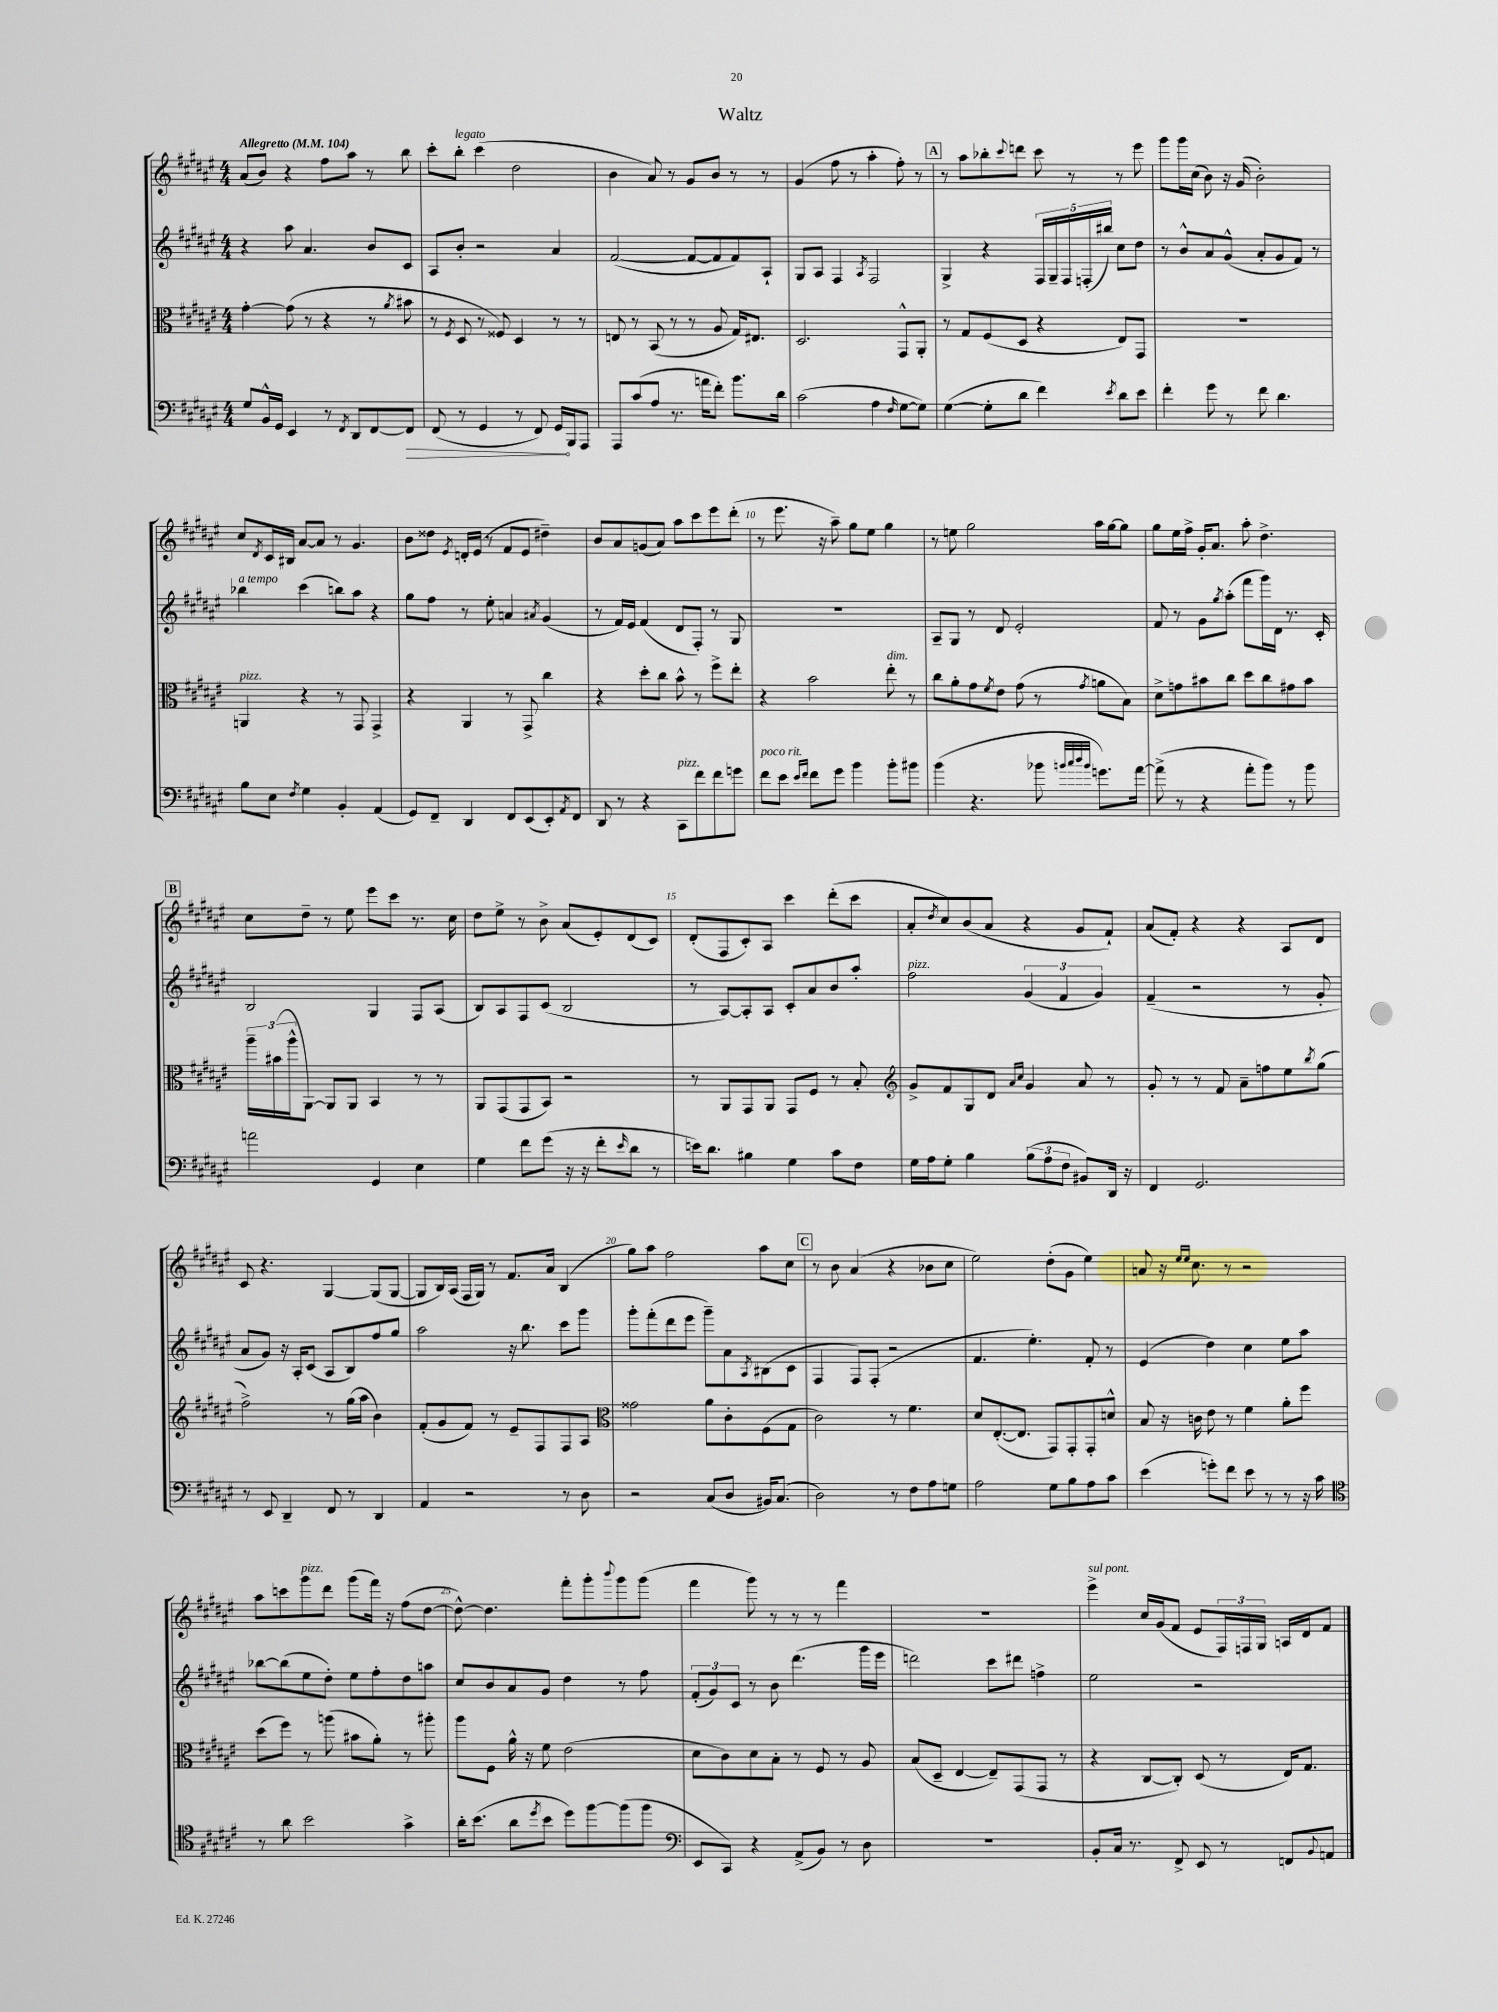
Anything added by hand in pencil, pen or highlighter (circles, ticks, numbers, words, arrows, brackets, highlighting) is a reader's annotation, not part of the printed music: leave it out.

**kern	**dynam	**kern	**kern	**kern
*part4	*part4	*part3	*part2	*part1
*staff4	*staff4	*staff3	*staff2	*staff1
*clefF4	*	*clefC3	*clefG2	*clefG2
*k[f#c#g#d#a#e#]	*	*k[f#c#g#d#a#e#]	*k[f#c#g#d#a#e#]	*k[f#c#g#d#a#e#]
*M4/4	*	*M4/4	*M4/4	*M4/4
*MM104	*	*MM104	*MM104	*MM104
=1	=1	=1	=1	=1
!	!	!	!	!LO:TX:a:B:t=Allegretto
8G#/L	.	[4g#'\	4r	(8a#/L
16BB^^/L	.	.	.	8b/J)
16GG#/JJ	.	.	.	.
4EE#/	.	(8g#\]	8aa#\	4r
.	.	8r	4.a#/	.
8r	.	4r	.	8ff#\L
8qFF#/	.	.	.	.
8DD#/L	.	.	.	8aa#\J
[8FF#/	.	8r	8b/L	8r
.	.	8qa#/	.	.
!	!LO:HP:b	!	!	!
8FF#/J]	>	8b#X\	8c#/J	8bb\
=2	=2	=2	=2	=2
(8FF#/	.	8r	8A#/L	8ccc#'\L
.	.	8qF#/	.	.
!	!	!	!	!LO:TX:a:i:t=legato
8r	.	8D#/	8b'/J	8bb'\J
4GG#/	.	8r	2r	(4ccc#\
.	.	8F##X/)	.	.
8r	.	4D#/	.	2dd#\
8FF#/)	.	.	.	.
16GG#/LL	.	8r	4a#/	.
16BBB/J	]	.	.	.
8AAA#/J	.	8r	.	.
=3	=3	=3	=3	=3
8AAA#/L	.	8En/	([2f#/	4b\
(8c#/	.	8r	.	.
8A#/J	.	(8BB/	.	8a#/)
8.r	.	8r	.	8r
.	.	8r	8f#/L_	8g#/L
16an\KL	.	.	.	.
8f#'\J)	.	8A#/	8f#/]	8b/J
8.b\L	.	16G#/KL)	8f#/)	8r
.	.	8.E#X/J	.	.
.	.	.	8A#`/J	8r
16d#\Jk	.	.	.	.
=4	=4	=4	=4	=4
(2c#\	.	2.D#/	8G#/L	(4g#/
.	.	.	8A#/J	.
.	.	.	4F#/	8ff#\
.	.	.	.	8r
.	.	.	8qA#/	.
4A#\	.	.	2F#/	4aa#'\
16qqF#/	.	.	.	.
[8G#\L	.	8GG#^^/L	.	8ff#'\)
8G#\J])	.	8AA#'/J	.	8r
!!LO:REH:place=s1:t=A
=5	=5	=5	=5	=5
([4G#\	.	8r	4G#^/	8r
.	.	8G#/L	.	8aa#\L
8G#'\L]	.	(8F#/	4r	8bb-X'\
.	.	.	.	8qqccc#/
8d#\J	.	8D#/J	.	8dddn\J
4f#\)	.	4r	20F#/LL	8ccc#\
.	.	.	20G#~/	.
.	.	.	20F#/	.
.	.	.	.	8r
.	.	.	(20Fn'/	.
.	.	.	20bb#X/JJ)	.
8qe#/	.	.	.	.
8d#\L	.	8E#/L)	8cc#\L	8r
8e#\J	.	8GG#/J	8dd#\J	8eee#\
=6	=6	=6	=6	=6
4f#'\	.	1r	8r	8ggg#\L
.	.	.	8b^^/L	16ggg#\L
.	.	.	.	(16cc#\JJ
8g#\	.	.	8a#/	8b\)
8r	.	.	(8g#^^/J	16r
.	.	.	.	(16g#/
8f#\	.	.	8a#'/L	2b'\)
4.d#\	.	.	8g#/	.
.	.	.	8f#/J)	.
.	.	.	8r	.
!!LO:LB:g=z
=7	=7	=7	=7	=7
!	!	!	!LO:TX:a:i:t=a tempo	!
!	!	!LO:TX:a:i:t=pizz.	!	!
8B\L	.	4AAn/	4bb-X\	8cc#/L
.	.	.	.	8qd#/
8E#\J	.	.	.	16c#/L
.	.	.	.	16B#X/JJ
8qF#/	.	.	.	.
4G#\	.	4r	(4ccc#\	[8a#/L
.	.	.	.	8a#/J]
4BB'/	.	8r	8bbn\L)	8r
.	.	8GG#/	8aa#\J	4.g#/
(4AA#/	.	4GG#^/	4r	.
=8	=8	=8	=8	=8
8GG#/L)	.	4r	8gg#\L	8b\L
8FF#~/J	.	.	8ff#\J	8dd##X\J
.	.	.	.	8qe#/
4DD#/	.	4AA#/	8r	16dn'/LL
.	.	.	.	(16e#/JJ
.	.	.	8ee#'\	8r
8FF#/L	.	8r	4an/	8f#/L
(8EE#/	.	8GG#^/	.	8e#/J
.	.	.	8qa#X/	.
8EE#'/)	.	4cc#\	(4g#/	4dd#X~\)
8qAA#/	.	.	.	.
8FF#/J	.	.	.	.
=9	=9	=9	=9	=9
8DD#/	.	4r	8r	8b/L
8r	.	.	16f#/LL)	8a#/
.	.	.	16e#/JJ	.
4r	.	8dd#'\L	(4f#/	(8gn/
.	.	8cc#\J	.	8a#/J)
!LO:TX:a:i:t=pizz.	!	!	!	!
8CC#\L	.	8b^^\	8d#/L	8aa#\L
8f#\	.	8r	8F#'/J)	8ccc#\
8f#\	.	8ff#^\L	8r	8eee#\
8gn\J	.	8ee#'\J	8G#/	(8ddd#'\J
=10	=10	=10	=10	=10
!LO:TX:a:i:t=poco rit.	!	!	!	!
8f#\L	.	4r	1r	8r
8e#\J	.	.	.	8.eee#\
16qqe#/LL	.	.	.	.
16qqf#/JJ	.	.	.	.
8f#\L	.	2b\	.	.
.	.	.	.	16r
8g#\J	.	.	.	8aa#~\)
4b\	.	.	.	8gg#\L
.	.	.	.	8ee#\J
!	!	!LO:TX:a:i:t=dim.	!	!
8b'\L	.	8ee#'\	.	4gg#\
8b#X\J	.	8r	.	.
=11	=11	=11	=11	=11
(4b\	.	8cc#\L	8A#~/L	8r
.	.	8a#'\	8G#/J	8een\
4.r	.	8g#\	8r	2gg#\
.	.	8qf#/	.	.
.	.	8e#\J	8d#/	.
.	.	(8g#\	2e#'/	.
8b-X\	.	8r	.	.
32qqbn/LLL	.	.	.	.
32qqcc#/	.	.	.	.
32qqdd#/	.	.	.	.
32qqb/JJJ	.	8qg#/	.	.
8.gn\L)	.	8an\L	.	16aa#\LL
.	.	.	.	[16gg#\J
.	.	8B\J)	.	8gg#\J]
[16a#\Jk	.	.	.	.
=12	=12	=12	=12	=12
(8a#^\]	.	8d#^\L	8f#/	8gg#\L
8r	.	8gn\	8r	16ee#\L
.	.	.	.	16ff#^\JJ
4r	.	8b#X\	8g#\L	16g#'/KL
.	.	.	.	8.a#/J
.	.	.	8qgg#/	.
.	.	8cc#\J	(8aa#'\J	.
8a#'\L	.	8dd#\L	8fff#\L	8aa#'\
8b\J)	.	8cc#\	16ggg#\L)	4.dd#^\
.	.	.	16d#\JJ	.
8r	.	8g#X\	8.r	.
8b\	.	8b#\J	.	.
.	.	.	16c#'/	.
!!LO:LB:g=z
!!LO:REH:place=s1:t=B
=13	=13	=13	=13	=13
2an\	.	24aa#~\LL	2B/	8cc#\L
.	.	(24b#X\	.	.
.	.	24aa#^^\J	.	.
.	.	[8AA#\J)	.	8dd#~\J
.	.	8AA#/L]	.	8r
.	.	8AA#/J	.	8ee#\
4GG#/	.	4BB/	4G#/	8eee#\L
.	.	.	.	8ccc#\J
4E#\	.	8r	8F#/L	8.r
.	.	8r	(8A#/J	.
.	.	.	.	16cc#\
=14	=14	=14	=14	=14
4G#\	.	8AA#/L	8B/L)	8dd#\L
.	.	(8GG#/	8A#/	8ee#^\J
8f#\L	.	8GG#/	8F#/	8r
(8g#\J	.	8BB/J)	(8c#/J	8b^\
16r	.	2r	2B/	(8a#/L
16r	.	.	.	.
8f#'\L	.	.	.	8e#'/)
16qqe#/	.	.	.	.
8d#\J	.	.	.	(8d#/
8r	.	.	.	8c#/J)
=15	=15	=15	=15	=15
16en\KL)	.	8r	8r	(8d#'/L
8.d#\J	.	.	.	.
.	.	8AA#/L	[8A#/L)	8F#/
4B#X\	.	8GG#/	8A#'/]	8c#'/)
.	.	8AA#/J	8A#/J	8A#/J
4G#\	.	8GG#/L	8c#'/L	4ccc#\
.	.	8F#/J	8a#/	.
8c#\L	.	8r	8b/	(8ddd#'\L
8F#\J	.	8B'/	8aa#'/J	8ccc#\J
=16	=16	=16	=16	=16
*	*	*clefG2	*	*
!	!	!	!LO:TX:a:i:t=pizz.	!
16G#\LL	.	8g#^/L	2ff#\	8a#'/L
16A#\J	.	.	.	.
.	.	.	.	8qdd#/
8G#'\J	.	8f#/	.	8cc#/)
4B\	.	8G#/	.	(8b/
.	.	8d#/J	.	8a#/J
.	.	16qqa#/LL	.	.
.	.	16qqcc#/JJ	.	.
(12B\L	.	4g#/	(6g#/	4r
12A#\	.	.	.	.
12F#\J	.	.	6f#/	.
8BB#X/L)	.	8a#/	.	8g#/L
.	.	.	6g#/)	.
16DD#/Jk	.	8r	.	8f#`/J)
16r	.	.	.	.
=17	=17	=17	=17	=17
4FF#/	.	8g#'/	(4f#~/	(8a#/L
.	.	8r	.	8f#'/J)
2.GG#/	.	8r	2r	4r
.	.	8f#/	.	.
.	.	8a#~\L	.	4r
.	.	8ffn\	.	.
.	.	8ee#\	8r	8A#/L
.	.	8qbb/	.	.
.	.	(8gg#\J	8g#'/	8d#/J
!!LO:LB:g=z
=18	=18	=18	=18	=18
8r	.	2ff#^\)	8a#/L	8c#/
8EE#/	.	.	8g#/J)	4.r
4DD#~/	.	.	16r	.
.	.	.	16A#'/KL	.
.	.	.	(8c#/J	.
8FF#/	.	8r	8A#/L	[4G#/
8r	.	(16gg#\LL	8B/)	.
.	.	16aa#\JJ	.	.
4DD#/	.	4b\)	8ff#/	(8G#/L]
.	.	.	8gg#/J	[8G#/J
=19	=19	=19	=19	=19
4AA#/	.	(8f#'/L	2aa#\	8G#/L]
.	.	8g#/	.	16B/L)
.	.	.	.	(16A#/JJ
2r	.	8f#/J)	.	16F#/LL
.	.	.	.	16G#/JJ)
.	.	8r	.	8r
.	.	8e#~/L	16r	8.f#/L
.	.	.	8.bb\	.
.	.	8F#/	.	.
.	.	.	.	16a#/Jk
8r	.	8F#/	8ccc#\L	(4B/
8D#\	.	8A#/J	8ggg#\J	.
=20	=20	=20	=20	=20
*	*	*clefC3	*	*
2r	.	2g##X\	8ggg#'\L	8gg#\L)
.	.	.	(8fff#'\	8aa#\J
.	.	.	8ddd#\	2ff#\
.	.	.	8eee#\J	.
(8C#/L	.	8a#\L	8ggg#~\L)	.
8D#/J	.	8c#'\	8a#\	.
.	.	.	8qA#/	.
16BB#X/KL)	.	(8F#\	(8B#X\	8aa#\L
(8.C#/J	.	.	.	.
.	.	8G#\J	8c#\J	8cc#\J
!!LO:REH:place=s1:t=C
=21	=21	=21	=21	=21
2D#\)	.	2c#\)	4F#/	8r
.	.	.	.	8b\
.	.	.	8F#/L)	(4a#/
.	.	.	(8F#'/J	.
8r	.	8r	2r	4r
8F#\L	.	4.f#\	.	.
8A#\	.	.	.	8b-X\L
8Gn\J	.	.	.	8cc#\J
=22	=22	=22	=22	=22
2A#\	.	8d#/L	4.f#/	2ee#\)
.	.	([8.E#'/	.	.
.	.	8.E#/J]	.	.
.	.	.	4.ee#'\)	.
8G#\L	.	8GG#/L)	.	(8dd#'\L
8B\	.	8GG#'/	.	8g#\J
8A#\	.	8GG#'/	8f#'/	4ee#\)
8c#\J	.	8dn^^/J	8r	.
=23	=23	=23	=23	=23
(4e#\	.	8B/	(4e#/	8an/
.	.	16r	.	16r
.	.	.	.	16qqee#/LL
.	.	.	.	16qqee#/JJ
.	.	16cn\	.	8.cc#\
8gn'\L)	.	8e#\	4dd#\)	.
8f#\J	.	8r	.	8r
8e#\	.	4f#\	4cc#\	2r
8r	.	.	.	.
8r	.	8a#'\L	8ee#\L	.
16r	.	8ff#\J	8aa#\J	.
16c#\	.	.	.	.
!!LO:LB:g=z
=24	=24	=24	=24	=24
*clefC4	*	*	*	*
8r	.	(8dd#\L	[8bb-X\L	8aa#\L
8a#\	.	8ff#\J)	(8bb-\]	8cccn\
!	!	!	!	!LO:TX:a:i:t=pizz.
2b\	.	8r	8ee#\	8ggg#\
.	.	(8aan\	8dd#'\J)	8ddd#\J
.	.	8b#X\L	8ee#\L	(8ggg#\L
.	.	8a#'\J)	8ff#'\	16fff#\Jk)
.	.	.	.	16r
4g#^\	.	8r	8dd#\	(8ff#\L
.	.	8aa#X'\	8aan\J	[8dd#\J
=25	=25	=25	=25	=25
16a#'\KL	.	8aa#\L	8cc#/L	8dd#^^\_)
(8.b\J	.	.	.	.
.	.	8F#\J	8b/	4.dd#\]
8a#\L	.	16a#^^\	8a#/	.
.	.	16r	.	.
8qdd#/	.	.	.	.
8b\J	.	8f#\	8g#/J	.
8dd#\L)	.	(2e#\	4dd#\	8fff#'\L
[8ff#\	.	.	.	8ggg#'\
.	.	.	.	8qqbbb/
(8ff#\]	.	.	8r	8ggg#\
8ff#\J	.	.	8ff#\	(8ggg#\J
=26	=26	=26	=26	=26
*clefF4	*	*	*	*
8EE#/L	.	8d#\L	(12f#'/L	4fff#\
.	.	.	12g#/)	.
8CC#/J)	.	8c#\)	.	.
.	.	.	12c#/J	.
4r	.	8d#\	8r	8ggg#\)
.	.	8B'\J	8b\	8r
(8AA#^/L	.	8r	(4.ddd#\	8r
8BB/J)	.	8F#/	.	8r
8r	.	8r	.	4fff#\
8D#\	.	8A#/	16ggg#\LL	.
.	.	.	16eee#\JJ	.
=27	=27	=27	=27	=27
1r	.	(8B/L	2dddn\)	1r
.	.	8D#~/J	.	.
.	.	[4E#/	.	.
.	.	8E#~/L])	8ccc#\L	.
.	.	(8GG#/	8ddd#X\J	.
.	.	8GG#/J	4ffn^\	.
.	.	8r	.	.
=28	=28	=28	=28	=28
!	!	!	!	!LO:TX:a:i:t=sul pont.
8BB'/L	.	4r	2ee#\	4eee#^\
16C#/Jk	.	.	.	.
8.r	.	.	.	.
.	.	[8C#/L	.	16cc#/LL
.	.	.	.	(16g#/J
8FF#^/	.	8C#'/J])	.	8f#/J
8EE#/	.	(8D#/	2r	8e#/L
8r	.	8r	.	24F#/L)
.	.	.	.	24Fn/
.	.	.	.	24G#/JJ
8FFn/L	.	16E#/KL)	.	16An/LL
.	.	8.G#/J	.	16d#/J
8qqBB/	.	.	.	.
8AAn/J	.	.	.	8f#/J
==	==	==	==	==
*-	*-	*-	*-	*-
